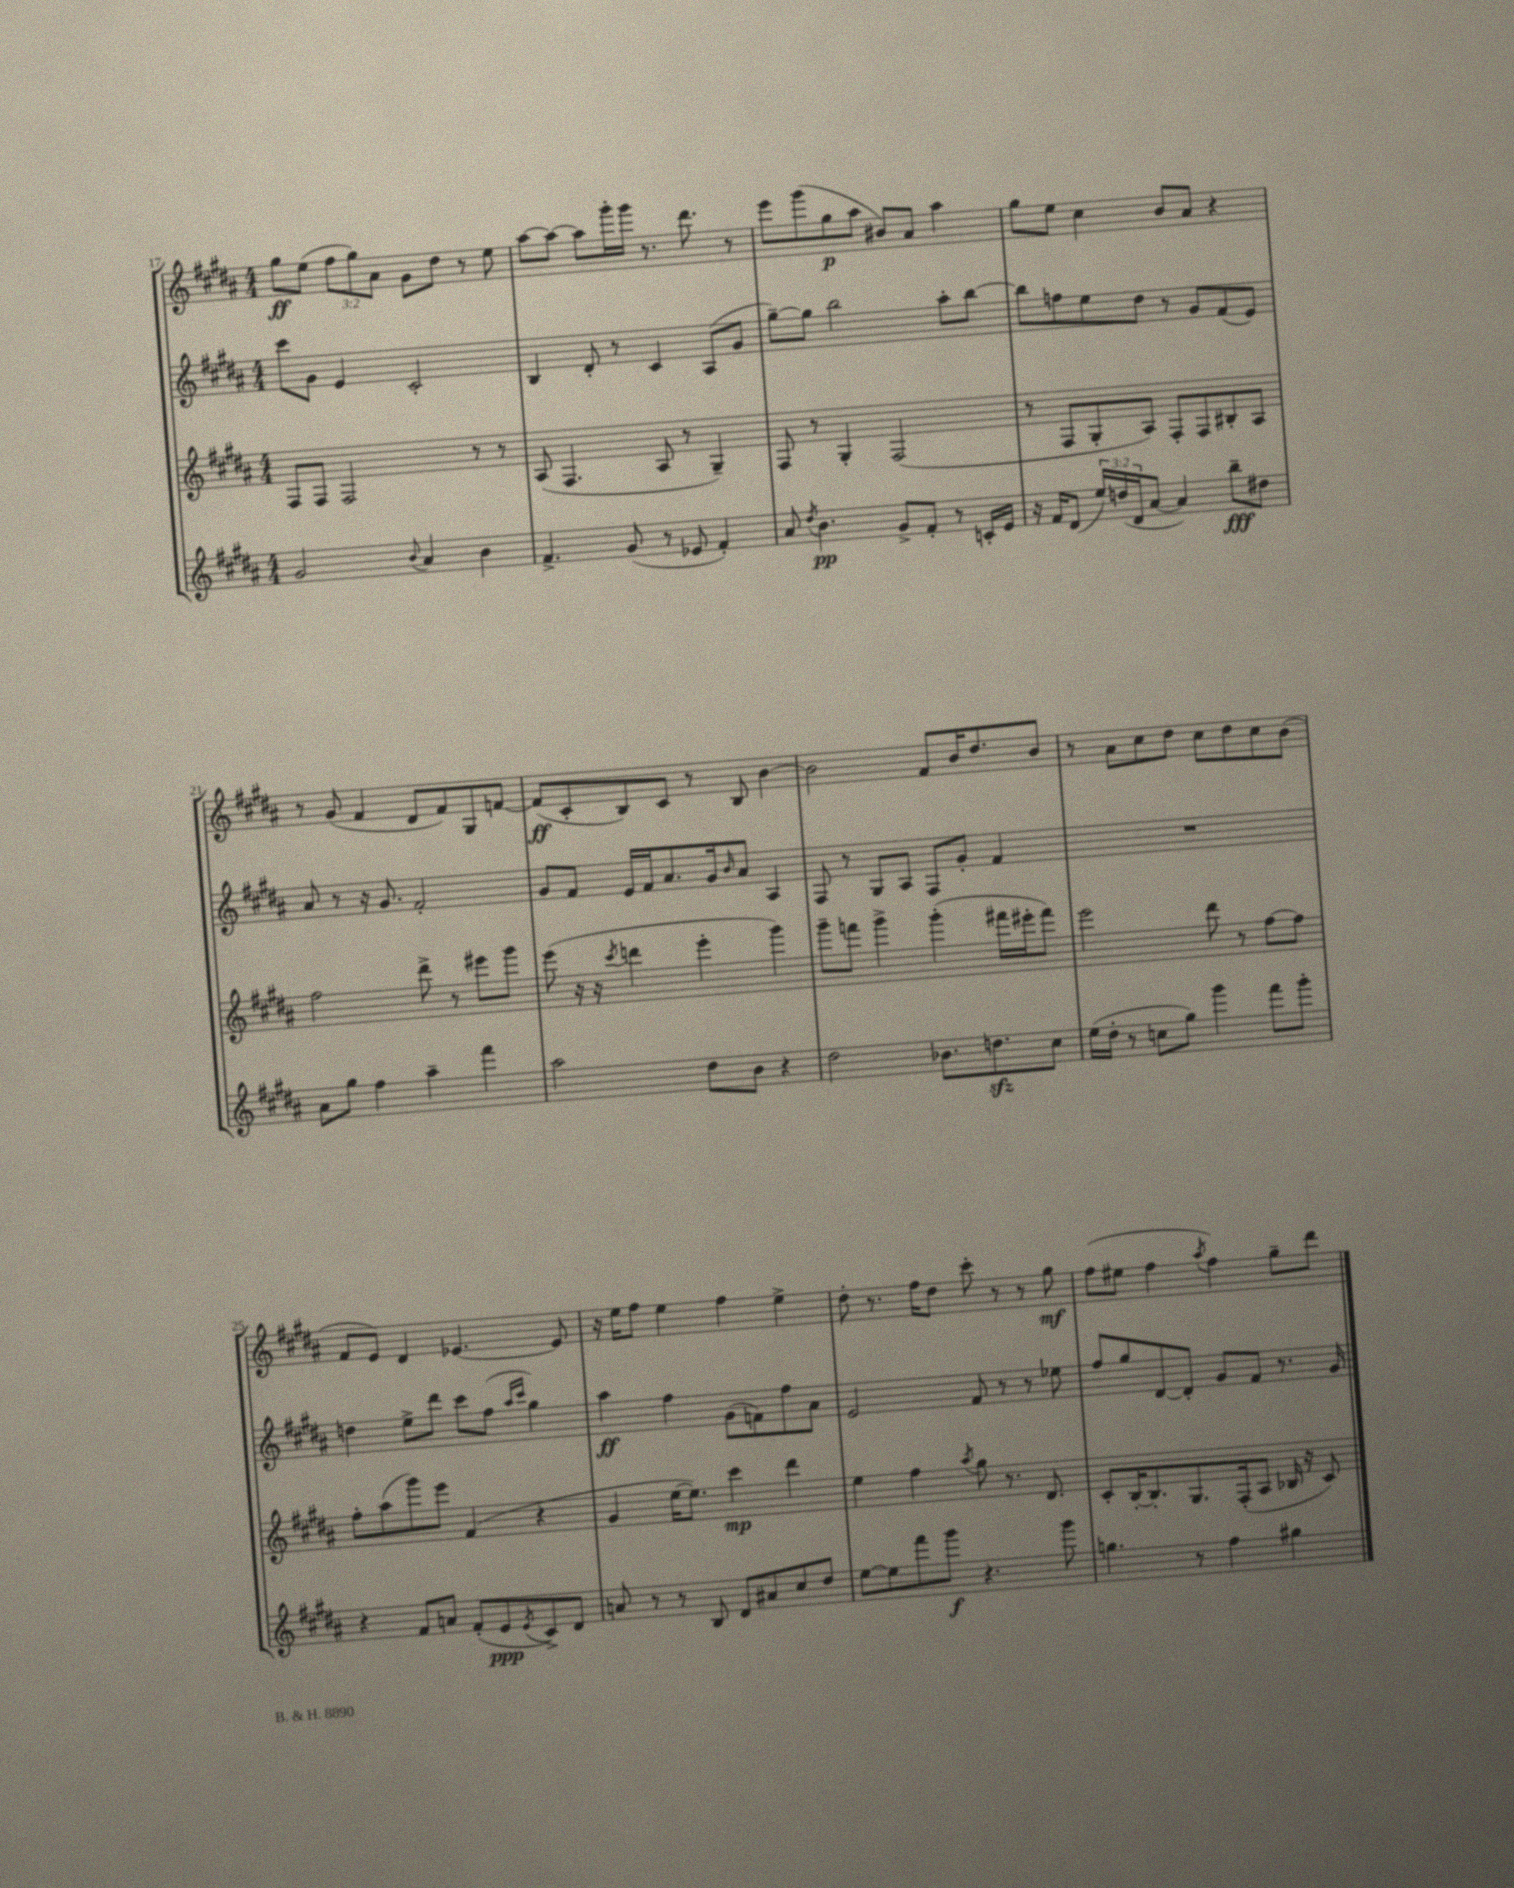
<<
\new StaffGroup <<
\new Staff = "s0" {
    \clef treble \key b \major \numericTimeSignature \time 4/4 \override Staff.TupletNumber.text = #tuplet-number::calc-fraction-text
    gis''8\ff e''8( \tuplet 3/2 { fis''8 gis''8) ais'8 } gis'8 dis''8 r8 e''8 |
    ais''8~ ais''8~ ais''8 gis'''16-. gis'''16 r8. dis'''8. r8 |
    e'''8 gis'''8( gis''8\p ais''8 bis'8) ais'8 ais''4 |
    gis''8 e''8 cis''4 b'8 ais'8 r4 |
    r8 gis'8( fis'4 dis'8 fis'8) gis8 f'8~ |
    f'8\ff( cis'8-. b8) cis'8 r8 b8 b'4~ |
    b'2 fis'8 b'16 dis''8. b'8 |
    r8 ais'8 cis''8 dis''8 cis''8 dis''8 cis''8 b'8( |
    fis'8 e'8) dis'4 ees'4.~ ees'8 |
    r16 e''16 fis''8 e''4 fis''4 e''4-> |
    dis''8-. r8. fis''16 dis''8 cis'''8-. r8 r8 gis''8\mf |
    fis''8( eis''8 fis''4 \acciaccatura { ais''8 } fis''4) gis''8-- dis'''8 \bar "|." |
}
\new Staff = "s1" {
    \clef treble \key b \major \numericTimeSignature \time 4/4
    cis'''8 gis'8 e'4 cis'2-. |
    b4 dis'8-. r8 cis'4 ais8( gis'8 |
    gis''8~--) gis''8 b''2 ais''8-. b''8~ |
    b''8 f''8 e''8 dis''8 r8 gis'8 fis'8( e'8) |
    ais'8 r8 r16 gis'8. fis'2-. |
    gis'8 fis'8 e'16 fis'16 ais'8. gis'16 \grace { b'16 } ais'8 ais4 |
    fis8 r8 gis8 ais8 fis8 gis'8-. fis'4 |
    R1 |
    d''4 e''8-> dis'''8 cis'''8 fis''8( \grace { ais''16 cis'''16 } gis''4) |
    ais''4\ff fis''4 gis'8( f'8) fis''8 ais'8 |
    e'2 fis'8 r8 r8 ees''8 |
    fis''8 gis''8 dis'8~ dis'8-. gis'8 fis'8 r8. gis'16 \bar "|." |
}
\new Staff = "s2" {
    \clef treble \key b \major \numericTimeSignature \time 4/4
    fis8 fis8 fis2 r8 r8 |
    ais8( fis4. ais8 r8 gis4--) |
    fis8 r8 gis4-. fis2( |
    r8 fis8 gis8-. ais8) fis8-. fis8 bis8-. ais8 |
    fis''2 dis'''8-> r8 eis'''8 gis'''8 |
    e'''8( r16 r16 \acciaccatura { cis'''8 } d'''4 e'''4-. gis'''4) |
    gis'''8-- f'''8 gis'''4-> gis'''4-.( fis'''16 eis'''16-. fis'''8) |
    e'''2 dis'''8 r8 fis''8~ fis''8 |
    fis''8-. ais''8( gis'''8) e'''8 fis'4( r4 |
    gis'4 e''16~ e''8.) cis'''4\mp dis'''4 |
    e''4 fis''4 \acciaccatura { ais''8 } gis''8 r8. dis'8. |
    cis'8-. b16~-. b8.-. gis8. fis16-.( ais8 bes16 r16 cis'8) \bar "|." |
}
\new Staff = "s3" {
    \clef treble \key b \major \numericTimeSignature \time 4/4 \override Staff.TupletNumber.text = #tuplet-number::calc-fraction-text
    gis'2 \appoggiatura { b'8 } ais'4 b'4 |
    fis'4.-> gis'8( r8 ees'8 fis'4-.) |
    ais'8 \acciaccatura { dis''8 } b'4.\pp gis'8-> fis'8-. r8 c'16-. e'16 |
    r16 fis'16 dis'8( \tuplet 3/2 { e''16) d''16( dis'16 } ais'8~ ais'4) b''8--\fff dis''8 |
    ais'8 gis''8 fis''4 ais''4-- fis'''4 |
    ais''2 dis''8 b'8 r4 |
    dis''2 bes'8. d''8.\sfz cis''8 |
    e''16( dis''16-. r8 c''8 gis''8) gis'''4 fis'''8 gis'''8-. |
    r4 fis'8 a'8 fis'8-.( e'8\ppp \acciaccatura { e'8 } cis'8->) dis'8 |
    a'8 r8 r8 b8 dis'8 ais'8 cis''8 dis''8 |
    e''8~ e''8 fis'''8 gis'''8\f r4. gis'''8 |
    g''4. r8 fis''4 gis''4 \bar "|." |
}
>>
>>
\layout { \context { \Score currentBarNumber = #17 } }
